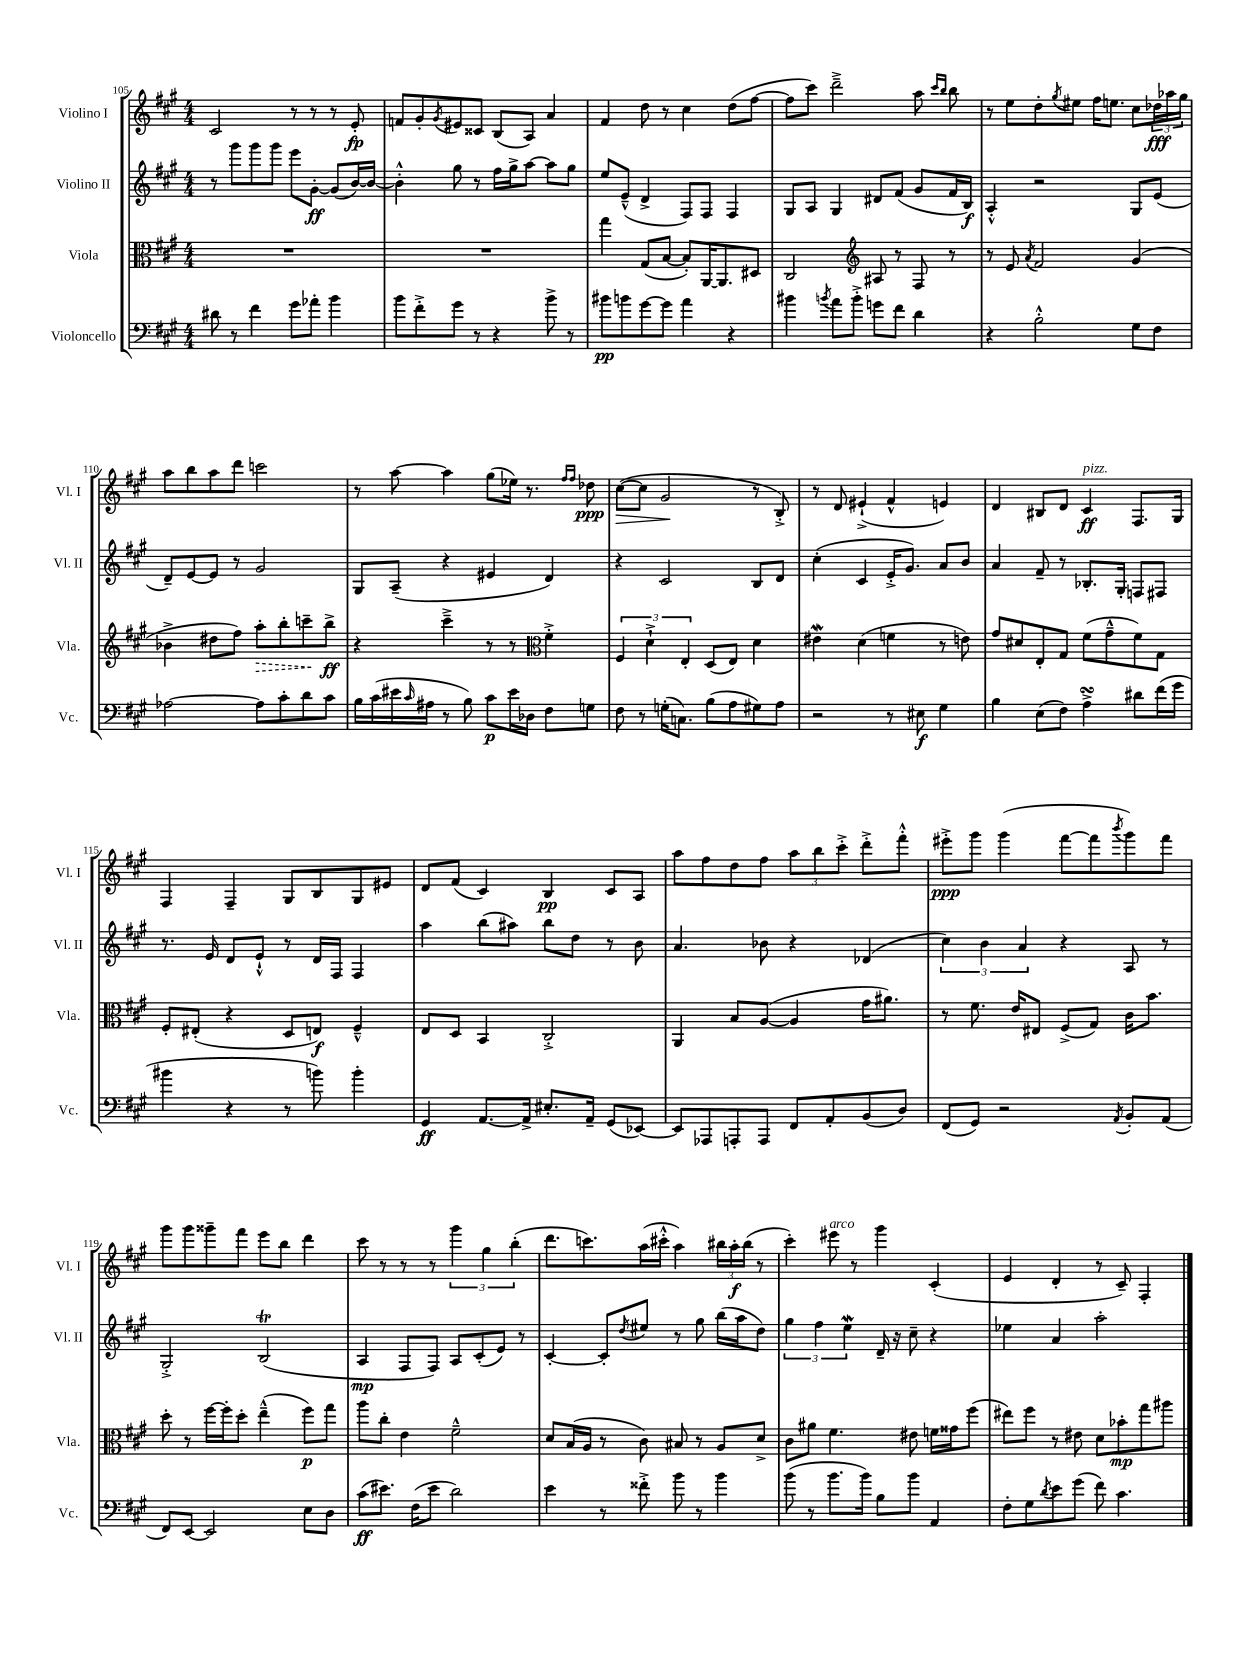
<<
\new StaffGroup <<
\new Staff = "s0" \with { instrumentName = "Violino I" shortInstrumentName = "Vl. I" } {
    \clef treble \key a \major \numericTimeSignature \time 4/4
    cis'2 r8 r8 r8 e'8-.\fp |
    f'8 gis'8-. \acciaccatura { gis'8 } eis'8 cisis'8 b8( a8) a'4 |
    fis'4 d''8 r8 cis''4 d''8( fis''8~ |
    fis''8 cis'''8) d'''2---> a''8 \grace { cis'''16 b''16 } b''8 |
    r8 e''8 d''8-. \acciaccatura { gis''8 } eis''8 fis''16 e''8. cis''8 \tuplet 3/2 { des''16\fff aes''16 gis''16 } |
    a''8 b''8 a''8 d'''8 c'''2 |
    r8 a''8~ a''4 gis''8( ees''16) r8. \grace { fis''16 fis''16 } des''8\ppp |
    cis''8~\>( cis''8 gis'2\! r8 b8-.->) |
    r8 d'8 eis'4-!->( fis'4-^ e'4) |
    d'4 bis8 d'8 cis'4\ff^\markup { \italic "pizz." } fis8. gis16 |
    fis4 fis4-- gis8 b8 gis8 eis'8 |
    d'8 fis'8( cis'4) b4\pp cis'8 a8 |
    a''8 fis''8 d''8 fis''8 \tuplet 3/2 { a''8 b''8 cis'''8-.-> } d'''8-.-> fis'''8-.-^ |
    eis'''8-.->\ppp gis'''8 gis'''4( fis'''8~ fis'''8 \acciaccatura { b'''8 } gis'''8) fis'''8 |
    gis'''8 gis'''8 gisis'''8-- fis'''8 e'''8 b''8 d'''4 |
    cis'''8 r8 r8 r8 \tuplet 3/2 { gis'''4 gis''4 b''4-.( } |
    d'''8. c'''8.) a''16( cis'''16-.-^ a''4) \tuplet 3/2 { bis''16 a''16-.\f bis''16( } r8 |
    cis'''4-.) eis'''8^\markup { \italic "arco" } r8 gis'''4 cis'4-.( |
    e'4 d'4-. r8 cis'8--) fis4-. \bar "|." |
}
\new Staff = "s1" \with { instrumentName = "Violino II" shortInstrumentName = "Vl. II" } {
    \clef treble \key a \major \numericTimeSignature \time 4/4
    r8 gis'''8 gis'''8 gis'''8 e'''8 gis'8~-.\ff gis'8( b'16~) b'16~ |
    b'4-.-^ gis''8 r8 fis''16 gis''16-> a''8~ a''8 gis''8 |
    e''8 e'8---^( d'4-> fis8) fis8 fis4 |
    gis8 a8 gis4 dis'8 fis'8( gis'8 fis'16 b16\f) |
    a4-.-^ r2 gis8 e'8( |
    d'8--) e'8~ e'8 r8 gis'2 |
    gis8 a8--( r4 eis'4 d'4) |
    r4 cis'2 b8 d'8 |
    cis''4-.( cis'4 e'16-.-> gis'8.) a'8 b'8 |
    a'4 fis'8-- r8 bes8.-. gis16-. f8 fis8 |
    r8. e'16 d'8 e'8-!-^ r8 d'16 fis16 fis4 |
    a''4 b''8( ais''8) b''8 d''8 r8 b'8 |
    a'4. bes'8 r4 des'4( |
    \tuplet 3/2 { cis''4) b'4 a'4 } r4 a8 r8 |
    gis2-.-> b2\trill( |
    a4\mp fis8 fis8) a8 cis'8-.( e'8) r8 |
    cis'4~-. cis'8-. \acciaccatura { d''8 } eis''8 r8 gis''8 b''16( a''16 d''8) |
    \tuplet 3/2 { gis''4 fis''4 e''4\mordent } d'16-- r16 cis''8-- r4 |
    ees''4 a'4 a''2-. \bar "|." |
}
\new Staff = "s2" \with { instrumentName = "Viola" shortInstrumentName = "Vla." } {
    \clef alto \key a \major \numericTimeSignature \time 4/4
    R1 |
    R1 |
    gis''4 gis8( b8~ b8-.) a,16~ a,8. dis8 |
    cis2 \clef treble ais8 r8 fis8 r8 |
    r8 e'8 \acciaccatura { a'8 } fis'2 gis'4( |
    bes'4-> dis''8 fis''8) \once \override Hairpin.style = #'dashed-line a''8-.\> b''8-. c'''8--\! b''8->\ff |
    r4 cis'''4---> r8 r8 \clef alto fis'4-.-> |
    \tuplet 3/2 { fis4 d'4-!-> e4-. } d8( e8) d'4 |
    eis'4\mordent d'4( f'4 r8 e'8) |
    gis'8 dis'8 e8-. gis8 fis'8( gis'8---^ fis'8) gis8 |
    fis8-. eis8-.( r4 d8 e8\f) fis4---^ |
    e8 d8 b,4 cis2-.-> |
    a,4 b8 a8~( a4 gis'16 ais'8.) |
    r8 fis'8. e'16 eis8 fis8->( gis8) cis'16 b'8. |
    d''8-. r8 fis''16~ fis''16-. d''8-. e''4---^( fis''8\p) gis''8 |
    a''8 cis''8-. e'4 fis'2---^ |
    d'8 b16( a16 r8 cis'8) bis8 r8 a8 d'8-> |
    cis'8 ais'8 fis'4. eis'8 f'16 gisis'16 fis''8( |
    eis''8) fis''8 r8 eis'8 d'8 bes'8-.\mp gis''8 ais''8 \bar "|." |
}
\new Staff = "s3" \with { instrumentName = "Violoncello" shortInstrumentName = "Vc." } {
    \clef bass \key a \major \numericTimeSignature \time 4/4
    dis'8 r8 fis'4 gis'8 aes'8-. b'4 |
    b'8 fis'8-.-> gis'8 r8 r4 b'8-> r8 |
    bis'8\pp b'8 gis'8~ gis'8 a'4 r4 |
    bis'4 \acciaccatura { b'8 } a'8 b'8-.-> g'8 fis'8 d'4 |
    r4 b2-.-^ gis8 fis8 |
    aes2~ aes8 cis'8-. d'8 cis'8 |
    b16 cis'16( eis'16 \grace { cis'16 } ais16 r8 b8) cis'8\p eis'16 des16 fis8 g8 |
    fis8 r8 g16-.( c8.) b8( a8 gis8) a8 |
    r2 r8 eis8\f gis4 |
    b4 e8( fis8) a4->\turn dis'8 fis'16( gis'16 |
    bis'4 r4 r8 b'8) b'4-. |
    gis,4\ff a,8.~ a,16-> eis8.-. a,16-- gis,8( ees,8~) |
    ees,8 aes,,8 a,,8-. a,,8 fis,8 a,8-. b,8( d8) |
    fis,8( gis,8) r2 \acciaccatura { a,8 } b,8-. a,8( |
    fis,8) e,8~ e,2 e8 d8 |
    cis'8\ff( eis'8.) fis16( eis'8 d'2) |
    e'4 r8 fisis'8-.-> b'8 r8 b'4 |
    b'8( r8 b'8. b'16) b8 b'8 a,4 |
    fis8-. gis8 \acciaccatura { d'8 } e'8 gis'8( fis'8) cis'4. \bar "|." |
}
>>
>>
\layout { \context { \Score currentBarNumber = #105 } }
